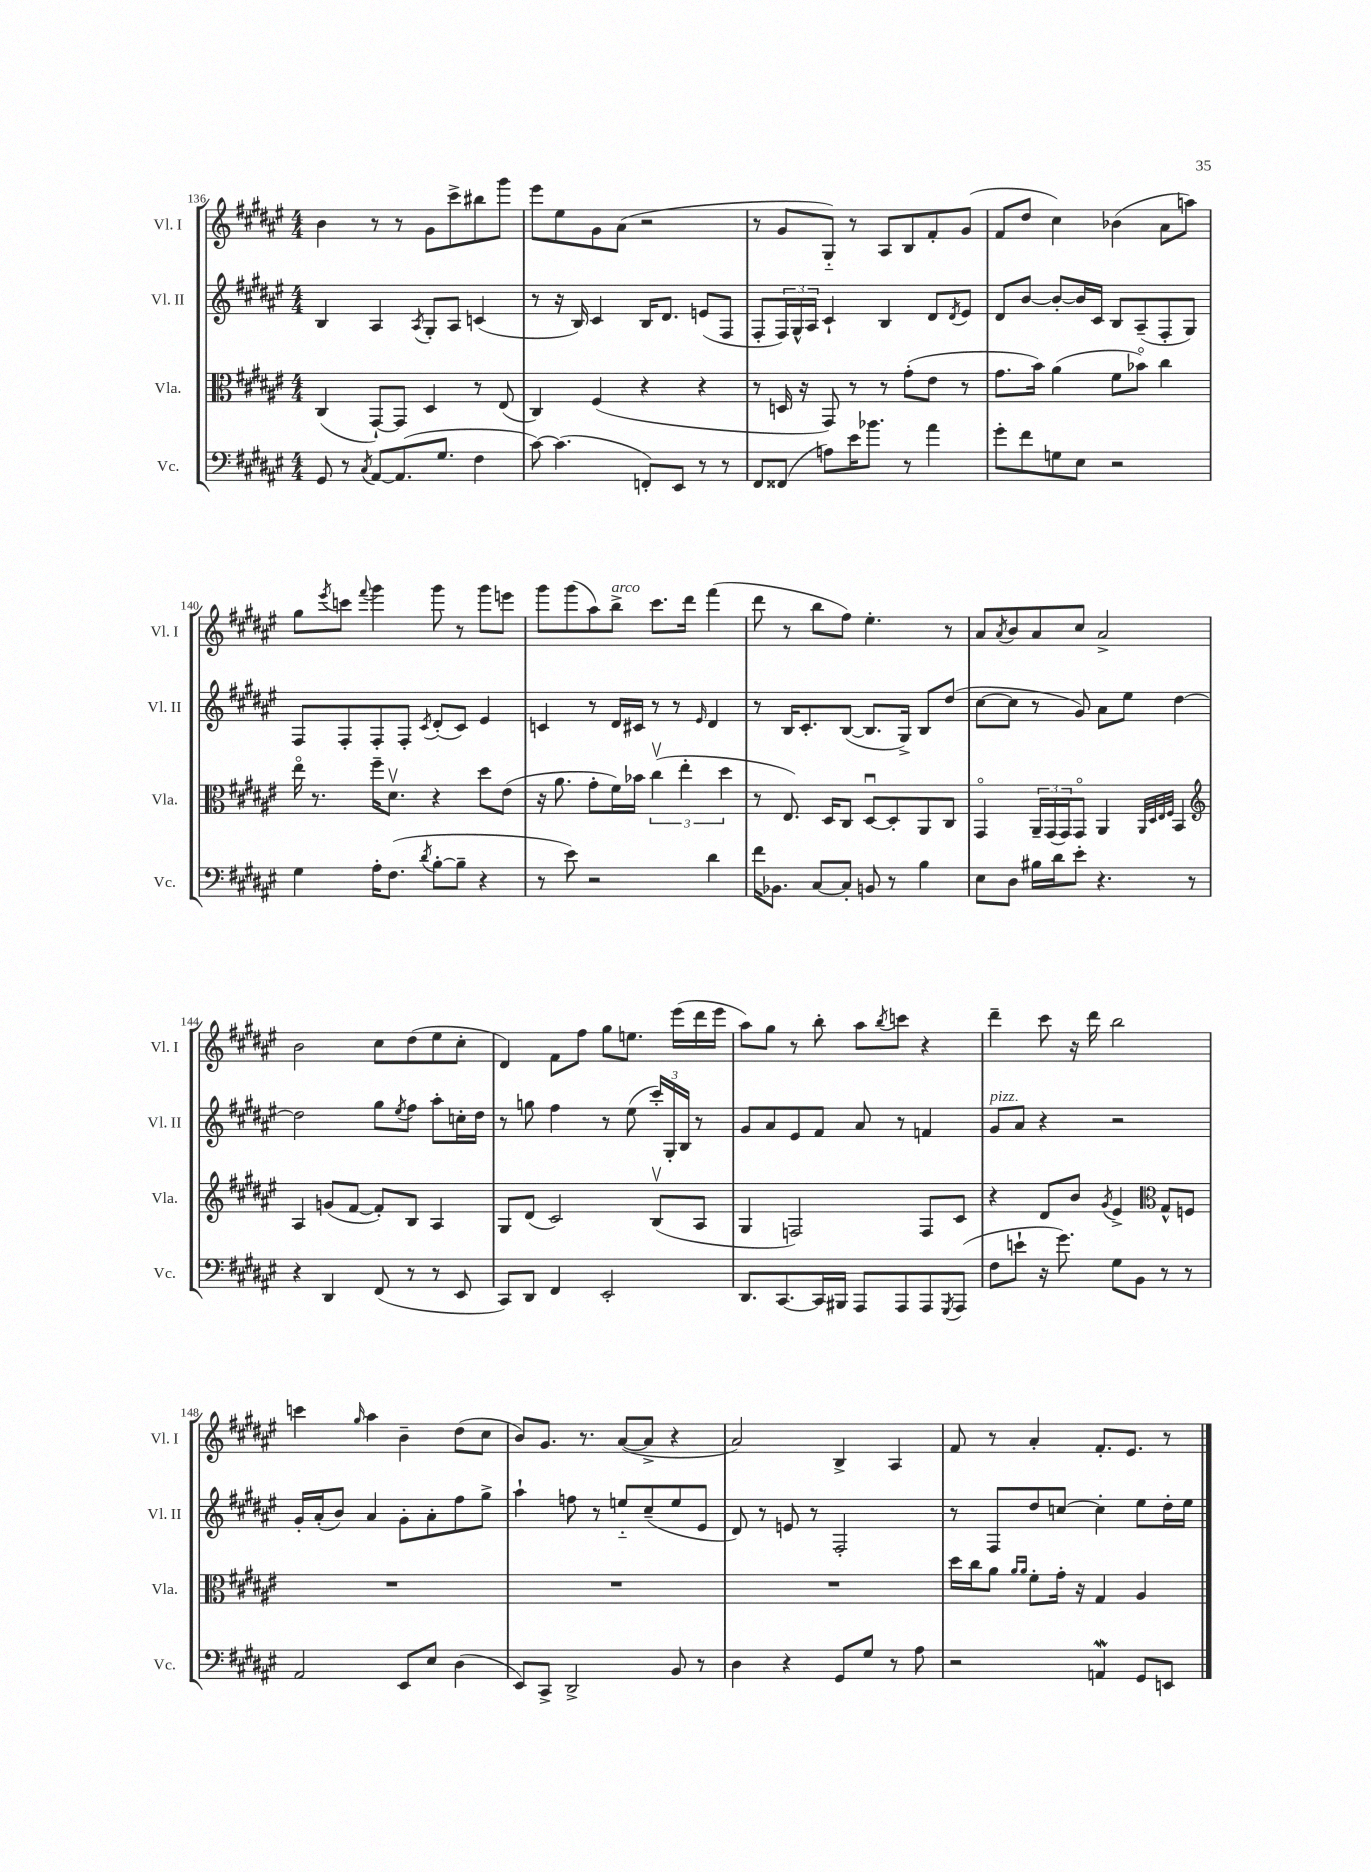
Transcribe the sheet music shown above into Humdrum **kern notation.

**kern	**kern	**kern	**kern
*part4	*part3	*part2	*part1
*staff4	*staff3	*staff2	*staff1
*I"Vc.	*I"Vla.	*I"Vl. II	*I"Vl. I
*I'Vc.	*I'Vla.	*I'Vl. II	*I'Vl. I
*clefF4	*clefC3	*clefG2	*clefG2
*k[f#c#g#d#a#e#]	*k[f#c#g#d#a#e#]	*k[f#c#g#d#a#e#]	*k[f#c#g#d#a#e#]
*M4/4	*M4/4	*M4/4	*M4/4
=136	=136	=136	=136
8GG#/	(4C#/	4B/	4b\
8r	.	.	.
8qC#/	.	.	.
[8AA#/L	[8GG#`/L)	4A#/	8r
(8.AA#/]	8GG#/J]	.	8r
.	.	8qA#/	.
.	4D#/	8G#'/L	8g#\L
8.G#/J	.	.	.
.	.	8A#/J	8ccc#^\
4F#\	8r	(4cn/	8bb#X\
.	(8E#/	.	8ggg#\J
=137	=137	=137	=137
[8c#\)	4C#/)	8r	8eee#\L
(4.c#\]	.	16r	8ee#\
.	.	16B/)	.
.	(4F#/	4c#/	8g#\
.	.	.	(8a#\J
8FFn'/L)	4r	16B/KL	2r
.	.	8.d#/J	.
8EE#/J	.	.	.
8r	4r	(8en/L	.
8r	.	8F#/J	.
=138	=138	=138	=138
8FF#/L	8r	8F#'/L	8r
(8FF##X/J	16Dn/	24F#/L)	8g#/L
.	.	24G#^^/	.
.	16r	.	.
.	.	24A#/JJ	.
8An\L)	8GG#/)	4c#`/	8G#/J)
16e#\K	8r	.	8r
8.b-X\J	.	.	.
.	8r	4B/	8A#/L
8r	(8g#'\L	.	8B/
4a#\	8e#\J	8d#/L	8f#'/
.	.	8qd#/	.
.	8r	8e#/J	(8g#/J
=139	=139	=139	=139
8g#'\L	8.g#\L	8d#/L	8f#/L
8f#\	.	[8b/J	8dd#/J
.	16b\Jk)	.	.
8Gn\	(4a#\	8b'/L_	4cc#\)
8E#\J	.	16b/L]	.
.	.	16c#/JJ	.
2r	8f#\L	8B/L	(4b-X\
.	8b-X\J)	(8A#~/	.
.	4cc#\	8F#'/	8a#\L
.	.	8G#/J)	8aan\J)
!!LO:LB:g=z
=140	=140	=140	=140
4G#\	16ee#\	8F#/L	8gg#\L
.	8.r	.	.
.	.	.	8qeee#/
.	.	8F#'/	8cccn\J
.	.	.	8qqfff#/
16A#'\KL	16ff#~\KL	8F#'/	4ggg#\
(8.F#\J	8.d#v\J	.	.
.	.	8F#'/J	.
8qd#/	.	8qc#/	.
[8B'\L	4r	(8d#'/L	8ggg#\
8B~\J]	.	8c#/J)	8r
4r	8dd#\L	4e#/	8ggg#\L
.	(8e#\J	.	8eeen\J
=141	=141	=141	=141
8r	16r	4cn/	8ggg#\L
.	8.a#\	.	.
8e#\)	.	.	(8ggg#\
2r	8g#'\L	8r	8aa#\)
!	!	!	!LO:TX:a:i:t=arco
.	16f#\L)	16d#/LL	8bb^\J
.	16b-X\JJ	16c#X/JJ	.
.	(6cc#v\	8r	8.ccc#\L
.	.	8r	.
.	6ee#'\	.	.
.	.	.	16ddd#\Jk
.	.	16qqe#/	.
4d#\	.	4d#/	(4fff#\
.	6dd#\	.	.
=142	=142	=142	=142
16f#\KL	8r	8r	8ddd#\
8.BB-X\J	.	.	.
.	8.E#/)	16B/KL	8r
.	.	8.c#'/	.
[8C#/L	.	.	8bb\L
.	16D#/KL	.	.
8C#'/J]	8C#/J	([8B/J	8ff#\J)
8BBn/	[8D#u/L	8.B/L]	4.ee#'\
8r	8D#'/]	.	.
.	.	16G#^/Jk)	.
4B\	8AA#/	8B/L	.
.	8C#/J	(8dd#/J	8r
=143	=143	=143	=143
8E#\L	4GG#/	[8cc#\L	8a#/L
.	.	.	8qa#/
8D#\J	.	8cc#\J]	8b/
16B#X\LL	24AA#~/LL	8r	8a#/
.	(24GG#/	.	.
16d#\J	.	.	.
.	24GG#/J)	.	.
8e#'\J	8GG#/J	8g#/)	8cc#/J
4.r	4AA#/	8a#\L	2a#^/
.	.	8ee#\J	.
.	32qqAA#/LLL	.	.
.	32qqD#/	.	.
.	32qqE#/	.	.
.	32qqF#/JJJ	.	.
.	4BB/	[4dd#\	.
8r	.	.	.
!!LO:LB:g=z
=144	=144	=144	=144
*	*clefG2	*	*
4r	4A#/	2dd#\]	2b\
4DD#/	(8gn/L	.	.
.	[8f#/J	.	.
(8FF#/	8f#'/L])	8gg#\L	8cc#\L
.	.	8qee#/	.
8r	8B/J	8ff#\J	(8dd#\
8r	4A#/	8aa#'\L	8ee#\
8EE#/	.	16ccn'\L	8cc#'\J
.	.	16dd#\JJ	.
=145	=145	=145	=145
8CC#/L)	8G#/L	8r	4d#/)
8DD#/J	(8d#/J	8ggn\	.
4FF#/	2c#/)	4ff#\	8f#\L
.	.	.	8ff#\J
2EE#'/	.	8r	8gg#\L
.	.	(8ee#\	8.een\J
.	(8Bv/L	24ccc#'/LL)	.
.	.	24G#'/	.
.	.	.	(16eee#\LL
.	.	24B/JJ	.
.	8A#/J	8r	16ddd#\
.	.	.	16eee#\JJ
=146	=146	=146	=146
8.DD#/L	4G#/	8g#/L	8aa#\L)
.	.	8a#/	8gg#\J
[8.CC#/	.	.	.
.	2Fn/)	8e#/	8r
16CC#/L]	.	8f#/J	8bb'\
16BBB#X/JJ	.	.	.
8AAA#/L	.	8a#/	8aa#\L
.	.	.	8qbb/
8AAA#/	.	8r	8cccn\J
8AAA#/	8F/L	4fn/	4r
8qGGG#/	.	.	.
(8AAA#/J	8c#/J	.	.
=147	=147	=147	=147
!	!	!LO:TX:a:i:t=pizz.	!
8F#\L	4r	8g#/L	4ddd#~\
8en`\J	.	8a#/J	.
16r	8d#/L	4r	8ccc#\
8.g#\)	.	.	.
.	8b/J	.	16r
.	.	.	16ddd#\
.	8qg#/	.	.
8G#\L	4e#^/	2r	2bb\
8BB\J	.	.	.
*	*clefC3	*	*
8r	8G#^^/L	.	.
8r	8Fn/J	.	.
!!LO:LB:g=z
=148	=148	=148	=148
2AA#/	1r	16g#'/LL	4cccn\
.	.	(16a#'/J	.
.	.	8b/J)	.
.	.	.	16qqgg#/
.	.	4a#/	4aa#\
8EE#/L	.	8g#'\L	4b~\
8E#/J	.	8a#'\	.
(4D#\	.	8ff#\	(8dd#\L
.	.	8gg#^\J	8cc#\J
=149	=149	=149	=149
8EE#/L)	1r	4aa#`\	8b/L)
8CC#^/J	.	.	8.g#/J
2DD#^/	.	8ffn\	.
.	.	.	8.r
.	.	8r	.
.	.	8een/L	([8a#/L
.	.	(8cc#~/	8a#^/J]
8BB/	.	8ee/	4r
8r	.	8e#/J	.
=150	=150	=150	=150
4D#\	1r	8d#/)	2a#/)
.	.	8r	.
4r	.	8en/	.
.	.	8r	.
8GG#/L	.	2F#'/	4B^/
8G#/J	.	.	.
8r	.	.	4A#/
8A#\	.	.	.
=151	=151	=151	=151
2r	16dd#\LL	8r	8f#/
.	16cc#\J	.	.
.	8a#\J	8F#/L	8r
.	16qqa#/LL	.	.
.	16qqa#/JJ	.	.
.	8f#'\L	8dd#/	4a#'/
.	16g#'\Jk	[8ccn/J	.
.	16r	.	.
4AAnw/	4G#/	4cc'\]	8.f#'/L
.	.	.	8.e#/J
8GG#/L	4A#/	8ee#\L	.
8EEn/J	.	16dd#'\L	8r
.	.	16ee#\JJ	.
==	==	==	==
*-	*-	*-	*-
